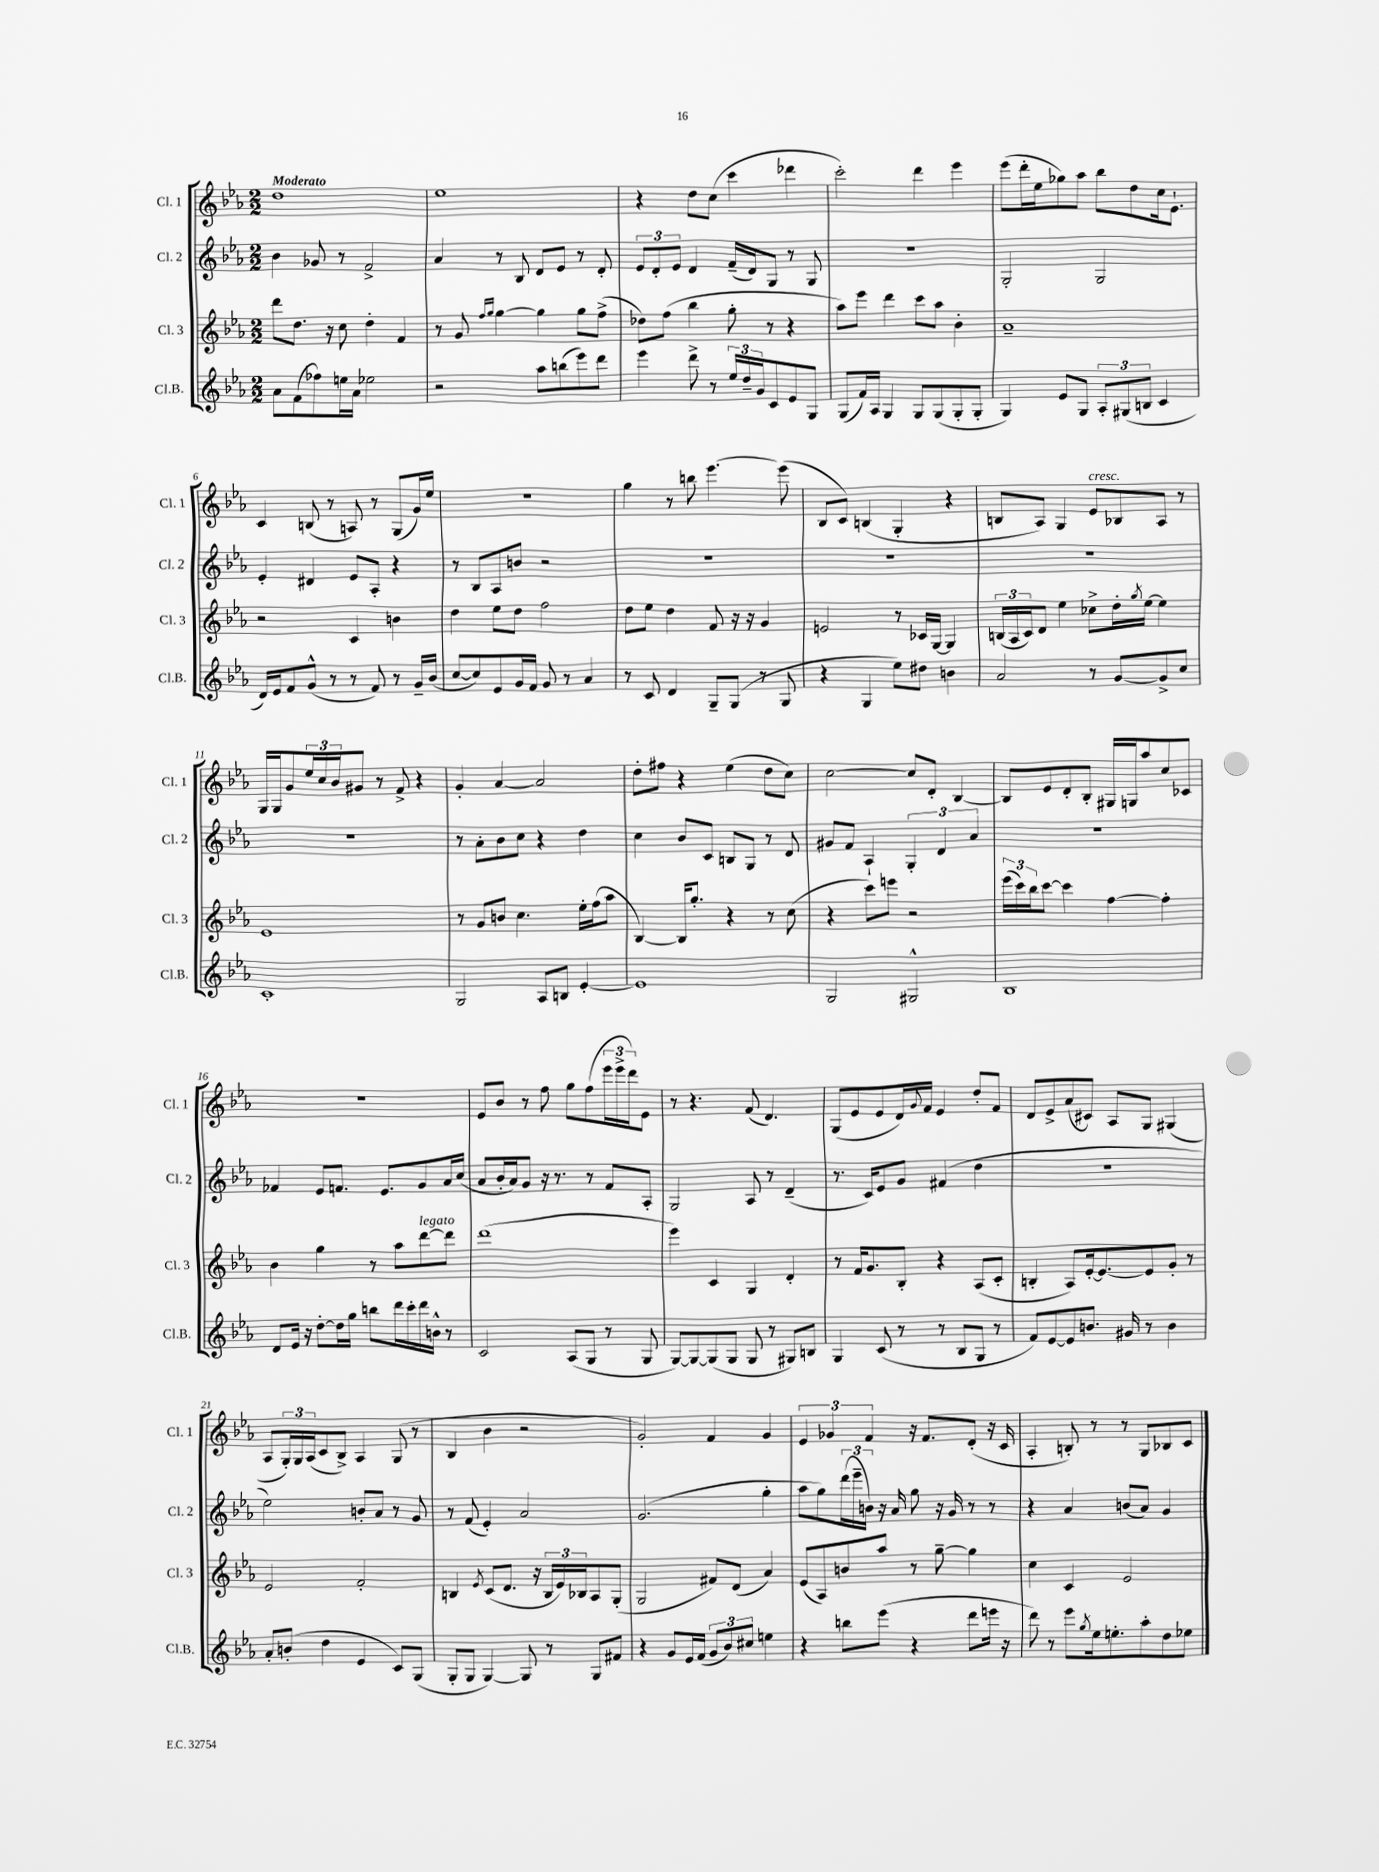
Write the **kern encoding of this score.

**kern	**kern	**kern	**kern
*part4	*part3	*part2	*part1
*staff4	*staff3	*staff2	*staff1
*I"Cl.B.	*I"Cl. 3	*I"Cl. 2	*I"Cl. 1
*I'Cl.B.	*I'Cl. 3	*I'Cl. 2	*I'Cl. 1
*clefG2	*clefG2	*clefG2	*clefG2
*k[b-e-a-]	*k[b-e-a-]	*k[b-e-a-]	*k[b-e-a-]
*M2/2	*M2/2	*M2/2	*M2/2
=1	=1	=1	=1
!	!	!	!LO:TX:a:B:t=Moderato
8a-\L	8ddd\L	4b-\	1dd
(8f\	8.dd\J	.	.
8ff-X\)	.	8g-X/	.
.	16r	.	.
16een\L	8cc\	8r	.
16a-\JJ	.	.	.
2ee-X\	4dd'\	2f^/	.
.	4f/	.	.
=2	=2	=2	=2
2r	8r	4a-/	1ee-
.	8g/	.	.
.	16qqff/LL	.	.
.	16qqgg/JJ	.	.
.	[4gg\	8r	.
.	.	8B-/	.
8aa-\L	4gg\]	8d/L	.
(8bbn\	.	8e-/J	.
8eee-\)	8gg\L	8r	.
8ddd\J	(8ff^\J	8d'/	.
=3	=3	=3	=3
4eee-\	8dd-X\L)	12e-/L	4r
.	.	12d'/	.
.	(8ff\J	.	.
.	.	12e-/J	.
8ddd^\	4bb-\	4d/	8dd\L
8r	.	.	(8cc\J
24ee-/LL	8gg'\	(16f~/LL	4ccc\
24dd~/	.	.	.
.	.	16d/J)	.
24g/J	.	.	.
8c/	8r	8G/J	.
8e-/	4r	8r	4ddd-X\
8G/J	.	8G/	.
=4	=4	=4	=4
(8G/L	8aa-\L)	1r	2ccc'\)
16f/L)	8eee-\J	.	.
16A-/JJ	.	.	.
4G/	4ddd\	.	.
8G/L	8ccc\L	.	4ddd\
(8G/	8aa-\J	.	.
8G'/	4b-'\	.	4eee-\
8G'/J	.	.	.
=5	=5	=5	=5
4G/)	1a-~	2G'/	(8eee-\L
.	.	.	16ddd'\L
.	.	.	16ee-\J
8e-/L	.	.	8gg-X\)
8G/J	.	.	8aa-\J
12A-'/L	.	2G/	8bb-\L
(12G#X/	.	.	.
.	.	.	8dd\
12Bn/J	.	.	.
4c/	.	.	16cc\k
.	.	.	8.e-`\J
!!LO:LB:g=z
=6	=6	=6	=6
16d/LL)	2r	4e-'/	4c/
16e-/J	.	.	.
8f/	.	.	.
(8g^^/J	.	4d#X/	(8Bn/
8r	.	.	8r
8r	4c/	8e-/L	8An/)
8f/)	.	8A-'/J	8r
8r	4bn\	4r	(8G/L
16g~/LL	.	.	16g/L)
(16b-/JJ	.	.	16ee-/JJ
=7	=7	=7	=7
[8cc/L	4dd\	8r	1r
8cc/])	.	8B-/L	.
8e-/	8ee-\L	8A-/	.
16g/L	8dd\J	8bn/J	.
16f/JJ	.	.	.
8g/	2ff\	2r	.
8r	.	.	.
4a-/	.	.	.
=8	=8	=8	=8
8r	8dd\L	1r	4gg\
8c/	8ee-\J	.	.
4d/	4dd\	.	8r
.	.	.	8bbn\
8G~/L	8f/	.	[4.eee-\
(8G/J	16r	.	.
.	16r	.	.
8r	4g/	.	.
8G/	.	.	(8eee-\]
=9	=9	=9	=9
4r	2en/	1r	8B-/L
.	.	.	8c/J)
4G/	.	.	(4Bn/
8ee-\L)	8r	.	4G'/
8dd#X\J	16c-X/LL	.	.
.	[16G/JJ	.	.
4bn\	4G/]	.	4r
=10	=10	=10	=10
2a-/	(24Bn/LL	1r	8Bn/L
.	24A-/	.	.
.	24c/J)	.	.
.	8d/J	.	8A-/J)
.	4ee-\	.	4G/
!	!	!	!LO:TX:a:i:t=cresc.
8r	8cc-X^\L	.	8e-/L
[8g/L	16dd'\L	.	8B-X/
.	8qgg/	.	.
.	[16ee-\JJ	.	.
8g^/]	4ee-\]	.	8A-/J
8cc/J	.	.	8r
!!LO:LB:g=z
=11	=11	=11	=11
1c'	1e-	1r	16G/LL
.	.	.	16G/J
.	.	.	8g/
.	.	.	24ee-/L
.	.	.	24cc/
.	.	.	24b-/J
.	.	.	8g#X/J
.	.	.	8r
.	.	.	8f^/
.	.	.	4r
=12	=12	=12	=12
2G/	8r	8r	4g'/
.	8g/L	8a-'\L	.
.	8bn/J	8b-\	[4a-/
.	4.cc\	8cc\J	.
8A-/L	.	4r	2a-/]
8Bn/J	.	.	.
[4e-'/	16ee-'\LL	4dd\	.
.	(16ff\J	.	.
.	8aa-\J	.	.
=13	=13	=13	=13
1e-]	[4B-/)	4cc\	8dd'\L
.	.	.	8ff#X\J
.	16B-/KL]	8b-/L	4r
.	8.gg'/J	.	.
.	.	8c/J	.
.	4r	8Bn/L	(4ee-\
.	.	8G/J	.
.	8r	8r	8dd\L
.	(8cc\	8d/	8cc\J)
=14	=14	=14	=14
2G/	4r	8g#X/L	[2cc\
.	.	8f/J	.
.	8ccc\L)	4A-`/	.
.	8eeen\J	.	.
2G#X^^/	2r	6G'/	8cc/L]
.	.	.	8d'/J
.	.	6d/	.
.	.	.	[4B-/
.	.	6a-/	.
=15	=15	=15	=15
1B-	(24eee-\LL	1r	8B-/L]
.	24ccc\)	.	.
.	24bb-\J	.	.
.	[8ccc\J	.	8e-/
.	4ccc\]	.	8d'/
.	.	.	8B-'/J
.	[4ff\	.	16G#X/LL
.	.	.	16Gn/J
.	.	.	8aa-/
.	4ff'\]	.	8cc/
.	.	.	8c-X/J
!!LO:LB:g=z
=16	=16	=16	=16
8d/L	4b-\	4f-X/	1r
16e-/Jk	.	.	.
16r	.	.	.
[8dd'\L	4gg\	8e-/L	.
16dd\L]	.	8.fn/J	.
16gg\JJ	.	.	.
8bbn\L	8r	.	.
.	.	8.e-/L	.
16ddd\L	8aa-\L	.	.
16ccc'\	.	.	.
!	!LO:TX:a:i:t=legato	!	!
16ddd\	[8ddd\	8g/	.
16bn^^\JJ	.	.	.
8r	8ddd\J]	16a-/L	.
.	.	(16cc/JJ	.
=17	=17	=17	=17
2c/	(1ddd	8a-/L	8e-/L
.	.	16b-'/L	8b-/J
.	.	16a-/J)	.
.	.	8g/J	8r
.	.	16r	8ff\
.	.	8.r	.
(8A-/L	.	.	8gg\L
8G/J	.	8r	(8ff\
8r	.	8f/L	24eee-\L
.	.	.	24eee-^\
.	.	.	24ddd\J)
8G/	.	8A-'/J	8e-\J
=18	=18	=18	=18
[8G/L)	4eee-\)	2G/	8r
8G/_	.	.	4.r
(8G/]	4c/	.	.
8G/J	.	.	.
8G/	4G/	8A-/	(8f/
8r	.	8r	4.d/)
8G#X/L)	4d'/	(4d~/	.
8Bn/J	.	.	.
=19	=19	=19	=19
4G/	8r	8.r	(8G/L
.	16f/KL	.	8e-/
.	8.g/	16c/KL)	.
(8c/	.	8e-/	8e-/
8r	8B-'/J	8g/J	16d/L)
.	.	.	8qqg/
.	.	.	16f/JJ
8r	4r	(4f#X/	4e-/
8B-/L	.	.	.
8G/J	(8A-/L	4dd\	8dd'/L
8r	8c'/J	.	8f/J
=20	=20	=20	=20
8f/L)	4Bn'/	1r	8d/L
[8e-/	.	.	8e-^/
8e-/]	8A-/L)	.	(8a-/
8.bn/J	[16e-'/k	.	8c#X/J)
.	8.e-/_	.	.
.	.	.	8A-/L
16g#X/	.	.	.
8r	8e-/]	.	8G/J
4b\	8g'/J	.	(4G#X/
.	8r	.	.
!!LO:LB:g=z
=21	=21	=21	=21
8a-'/L	2e-/	2ee-\)	8A-/L
(8bn'/J	.	.	24G'/L)
.	.	.	24G/
.	.	.	(24A-/J
4dd\	.	.	8c/
.	.	.	8B-^/J)
4e-/	2f'/	8bn'/L	4A-/
.	.	8a-/J	.
8c/L)	.	8r	(8G/
(8G/J	.	8g/	8r
=22	=22	=22	=22
8G'/L	4Bn/	8r	4B-/
8G/J	.	(8f/	.
.	8qe-/	.	.
[4G/)	(8c/L	4e-'/)	4b-\
.	8.d/J	.	.
8G/]	.	2a-/	2r
.	16r	.	.
8r	24B/LL	.	.
.	24e-/)	.	.
.	24B-X/J	.	.
8G/L	8A-/	.	.
8f#X/J	(8G'/J	.	.
=23	=23	=23	=23
4r	2G/	(2.g/	2g'/)
8g/L	.	.	.
16e-/L	.	.	.
(16f/JJ	.	.	.
12g/L	8f#X/L)	.	4f/
12b-/)	.	.	.
.	(8d/J	.	.
12cc#X/J	.	.	.
4een\	4a-/)	4gg'\	4g/
=24	=24	=24	=24
4r	(8e-/L	8aa-\L	6e-/
.	8A-/)	8gg\)	.
.	.	.	6g-X/
8bbn\L	8bn/	(24ddd\L	.
.	.	24eee-~\	.
.	.	24bn\JJ)	6f/
(8eee-\J	8aa-/J	16r	.
.	.	16a-/	.
4r	8r	8gg\	16r
.	.	.	8.f/L
.	[8gg~\	16r	.
.	.	16g/	.
8ddd\L	4gg\]	8r	(8d'/J
16eeen\Jk	.	8r	16r
16r	.	.	16c/
=25	=25	=25	=25
8ddd\)	4cc\	4r	4A-'/
8r	.	.	.
8eee-\L	4c/	4a-/	8Bn'/)
8qgg/	.	.	.
16ee-\k	.	.	8r
8.een'\	.	.	.
.	2e-/	(8bn/L	8r
8aa-'\	.	8a-/J)	8G/L
8dd\	.	4g/	8B-X/
8ee-X\J	.	.	8c/J
==	==	==	==
*-	*-	*-	*-
